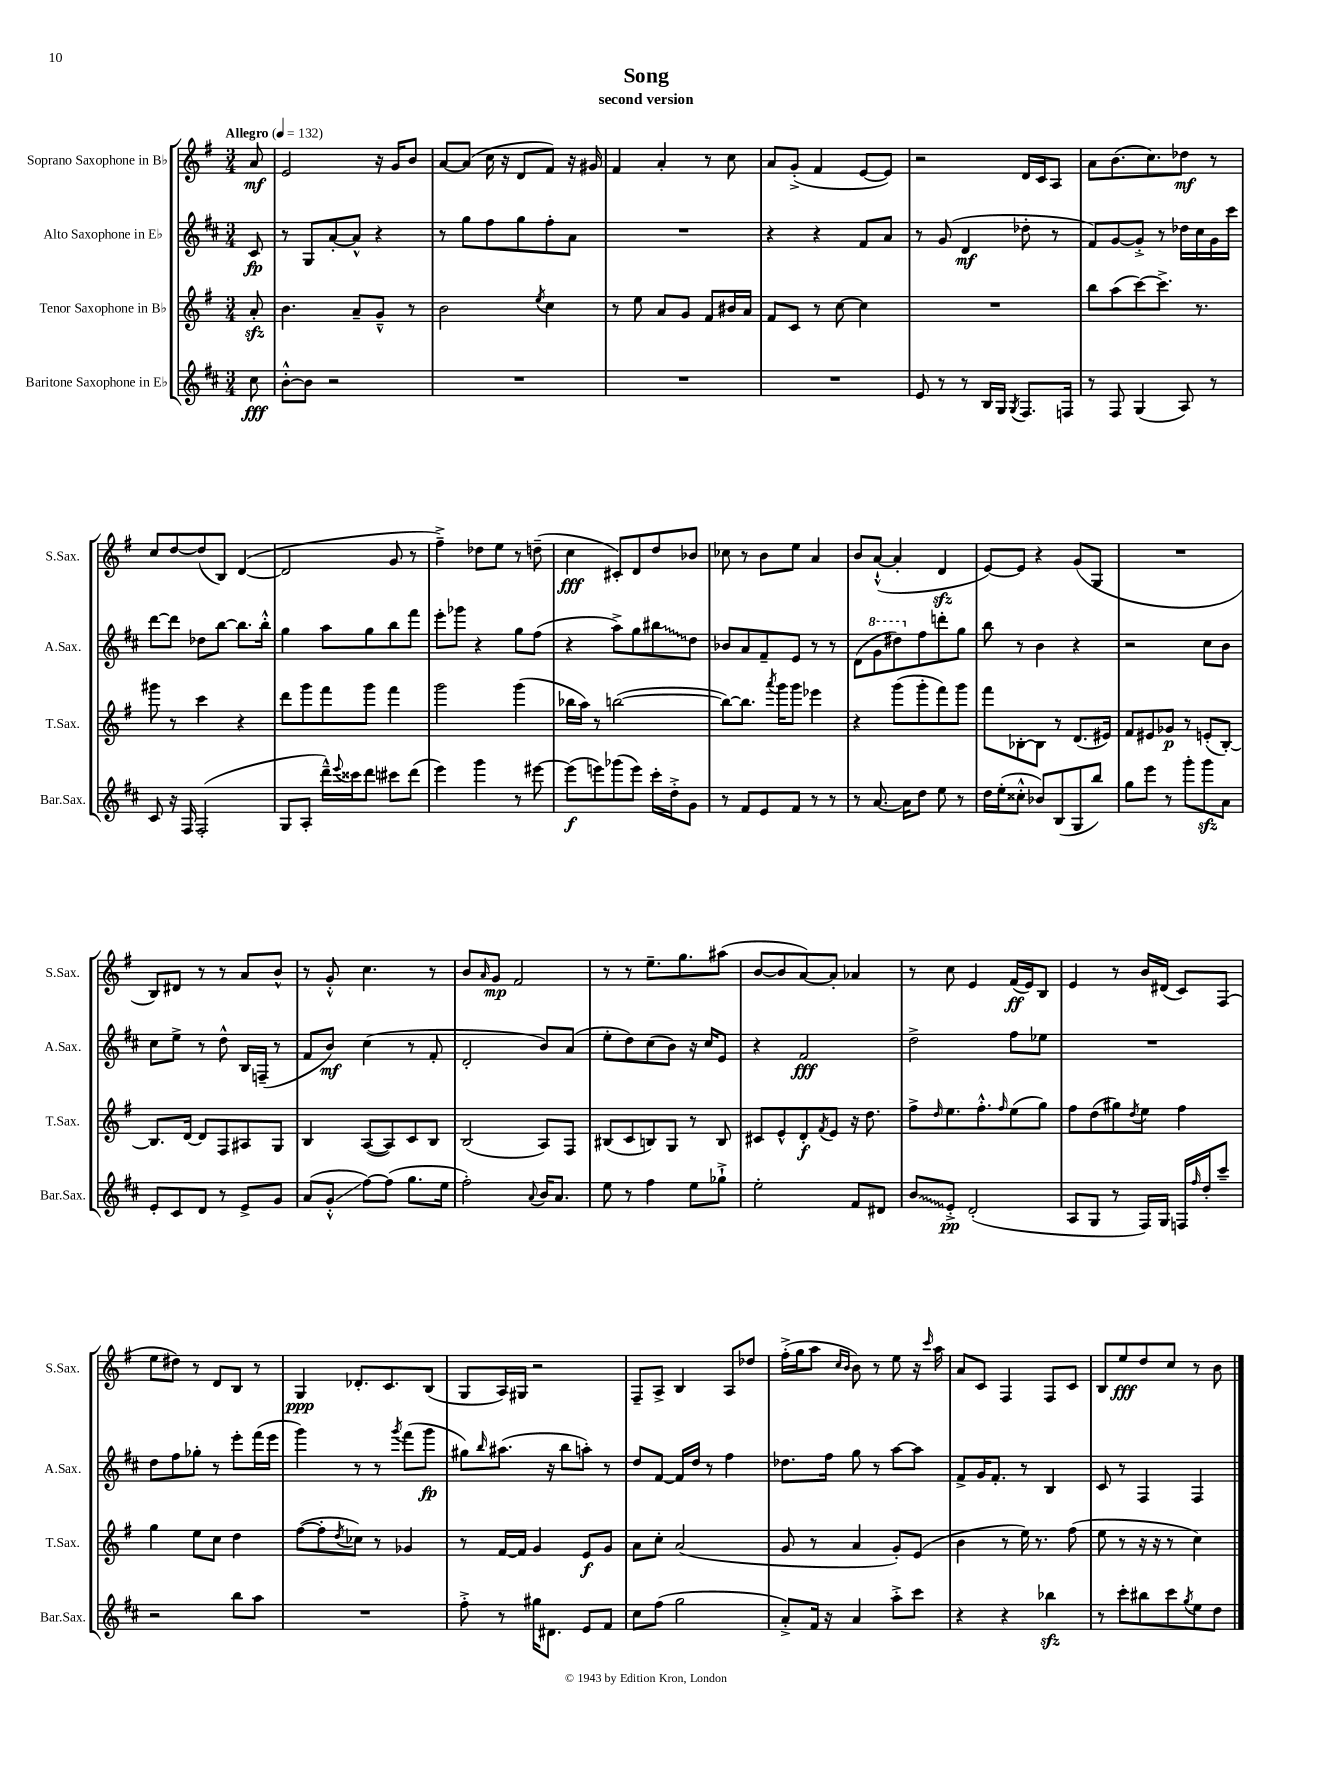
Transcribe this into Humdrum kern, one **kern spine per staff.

**kern	**kern	**kern	**kern
*staff4	*staff3	*staff2	*staff1
*clefG2	*clefG2	*clefG2	*clefG2
*k[f#c#]	*k[f#]	*k[f#c#]	*k[f#]
*M3/4	*M3/4	*M3/4	*M3/4
*MM132	*MM132	*MM132	*MM132
8cc#	8a'	8c#	8a
=	=	=	=
[8b'^^	4.b	8r	2e
8b]	.	8G	.
2r	.	[8a'	.
.	8a~	8a^^]	.
.	8g~^^	4r	16r
.	.	.	16g
.	8r	.	8b
=	=	=	=
2.r	2b	8r	[8a
.	.	8gg	(8a]
.	.	8ff#	16cc
.	.	.	16r
.	.	8gg	8d
.	8qee	.	.
.	4cc	8ff#'	8f#)
.	.	8a	16r
.	.	.	16g#
=	=	=	=
2.r	8r	2.r	4f#
.	8ee	.	.
.	8a	.	4a'
.	8g	.	.
.	8f#	.	8r
.	16b#	.	8cc
.	16a	.	.
=	=	=	=
2.r	8f#	4r	8a
.	8c	.	(8g'^
.	8r	4r	4f#
.	[8cc	.	.
.	4cc]	8f#	[8e
.	.	8a	8e])
=	=	=	=
8e	2.r	8r	2r
8r	.	(8g	.
8r	.	4d	.
16B	.	.	.
16G	.	.	.
8qG	.	.	.
8.F#	.	8dd-'	16d
.	.	.	16c
.	.	8r	8A
16F	.	.	.
=	=	=	=
8r	8bb	8f#)	8a
8F#	(8aa	[8g	(8.b
(4G	[8ccc)	8g'^]	.
.	.	.	8.cc)
.	8.ccc^]	8r	.
8A)	.	16dd-	8dd-
.	8.r	16cc#	.
8r	.	16g	8r
.	.	16ccc#	.
=	=	=	=
8c#	8ggg#	[8ddd	8cc
16r	8r	8ddd]	[8dd
16F#	.	.	.
(2F#'	4ccc	8dd-	(8dd]
.	.	[8bb	8B)
.	4r	8.bb]	([4d
.	.	16bb'^^	.
=	=	=	=
8G	8ddd	4gg	2d]
8A'	8ggg	.	.
16ddd~^^)	8fff#	8aa	.
8qqeee	.	.	.
16ccc##	.	.	.
8ddd	8ggg	8gg	.
8ccc#	4fff#	8bb	8g
(8ddd	.	8fff#	8r
=	=	=	=
4eee)	2ggg	8eee'	4ff#~^)
.	.	8ggg-	.
4ggg	.	4r	8dd-
.	.	.	8ee
8r	(4ggg	8gg	8r
[8eee#	.	(8ff#	(8dd~
=	=	=	=
(8eee#]	16bb-	4r	4cc
.	16aa)	.	.
8eee)	8r	.	.
(8ggg-	([2bb	8aa^)	8c#')
8eee)	.	8gg	8d
16ccc#'	.	8bb#	8dd
16dd'^	.	.	.
8g	.	8dd	8b-
=	=	=	=
8r	8bb_)	8b-	8cc-
8f#	8.bb]	8a	8r
8e	.	8f#~	8b
.	8qaaa	.	.
.	16ggg	.	.
8f#	8ggg	8e	8ee
8r	4eee-	8r	4a
8r	.	8r	.
=	=	=	=
8r	4r	(8d	8b
[8.a	.	8gg	([8a`^^
.	(8ggg	8ddd#)	4a']
16a]	.	.	.
8dd	8ggg'	8ff#	.
8ee	8fff#)	8ddd'	4d
8r	8ggg	8gg	.
=	=	=	=
16dd	8fff#	8bb	[8e)
(16ee'	.	.	.
8cc##'^^	[8B-'	8r	8e]
8b-)	8B-]	4b	4r
(8B	8r	.	.
8G	(8.d	4r	(8g
8bb)	.	.	8G
.	16e#)	.	.
=	=	=	=
8gg	8f#	2r	2.r
8eee	8e#	.	.
8r	8g-	.	.
8ggg'	8r	.	.
8ggg	(8e'	8cc#	.
8a	[8B')	8b	.
=	=	=	=
8e'	8.B]	8cc#	8B)
8c#	.	8ee^	8d#
.	[16d	.	.
8d	8d]	8r	8r
8r	8F#	8dd^^	8r
8e^	8A#	16B	8a
.	.	(16F~	.
8g	8G	8r	8b^^
=	=	=	=
(8a	4B	8f#	8r
8g'^^	.	8b)	8g'^^
[8ff#)	([8A	(4cc#	4.cc
(8ff#]	8A])	.	.
8.gg	8c	8r	.
.	8B	8f#'	8r
16ee	.	.	.
=	=	=	=
2ff#')	(2B	2d'	8b
.	.	.	16qqa
.	.	.	8g
.	.	.	2f#
8qqa	.	.	.
16b	8A)	8b)	.
8.a	.	.	.
.	8F#	(8a	.
=	=	=	=
8ee	(8B#	8ee'	8r
8r	8c	8dd)	8r
4ff#	8B)	(8cc#	8.ee~
.	8G	8b)	.
.	.	.	8.gg
8ee	8r	16r	.
.	.	16cc#	.
8gg-`^	8B	8e	(8aa#
=	=	=	=
2ee'	8c#	4r	[8b
.	8e^^	.	8b]
.	8d'	2f#	[8a)
.	8qf#	.	.
.	8e	.	8a']
8f#	16r	.	4a-
.	8.dd	.	.
8d#	.	.	.
=	=	=	=
8b	8ff#^	2dd^	8r
.	16qqdd	.	.
8e'^	8.ee	.	8cc
(2d'	.	.	4e
.	8.ff#'^^	.	.
.	16qqff#	.	.
.	(8ee	8ff#	(16f#
.	.	.	16e)
.	8gg)	8ee-	8B
=	=	=	=
8A	8ff#	2.r	4e
8G	(8dd	.	.
8r	8gg#)	.	8r
.	8qdd	.	.
16F#)	8ee	.	16b
16G	.	.	(16d#
16F	4ff#	.	8c)
16qqff#	.	.	.
16dd'	.	.	.
8ccc#~	.	.	(8F#
=	=	=	=
2r	4gg	8dd	8ee
.	.	8ff#	8dd#)
.	8ee	8gg-'	8r
.	8cc	8r	8d
8bb	4dd	8eee'	8B
8aa	.	(16fff#	8r
.	.	16eee	.
=	=	=	=
2.r	([8ff#	4ggg)	4G
.	8ff#']	.	.
.	8qdd	.	.
.	8cc-)	8r	8.d-'
.	8r	8r	.
.	.	.	8.c
.	.	8qggg	.
.	4g-	(8fff#	.
.	.	8ggg	(8B
=	=	=	=
8ff#'^	8r	8gg#)	8G
.	.	16qqbb	.
8r	[16f#	(8.aa#	16A)
.	16f#]	.	16G#
16gg#	4g	.	2r
8.d#	.	16r	.
.	.	8bb	.
8e	8e	8aa')	.
8f#	8g	8r	.
=	=	=	=
8cc#	8a	8dd	8F#~
(8ff#	8cc'	[8f#	8A^
2gg	(2a	16f#]	4B
.	.	16dd	.
.	.	8r	.
.	.	4ff#	8A
.	.	.	8dd-
=	=	=	=
8a'^)	8g	8.dd-	(16ff#'^
.	.	.	16gg
16f#	8r	.	8aa
16r	.	16ff#	.
.	.	.	16qqcc
.	.	.	16qqb
4a	4a	8gg	8b)
.	.	8r	8r
8aa'^	8g')	[8aa	8ee
8ccc#	(8e	8aa]	16r
.	.	.	16qqccc
.	.	.	16aa
=	=	=	=
4r	4b	8f#^	8a
.	.	16g	8c
.	.	8.f#'	.
4r	8r	.	4F#
.	16ee)	8r	.
.	8.r	.	.
4bb-	.	4B	8F#
.	(8ff#	.	8c
=	=	=	=
8r	8ee	8c#	8B
8ccc#'	8r	8r	8ee
8bb#	16r	4F#	8dd
.	16r	.	.
8ccc#	8r	.	8cc
8qgg	.	.	.
8ee	4cc)	4F#	8r
8dd	.	.	8b
==	==	==	==
*-	*-	*-	*-
